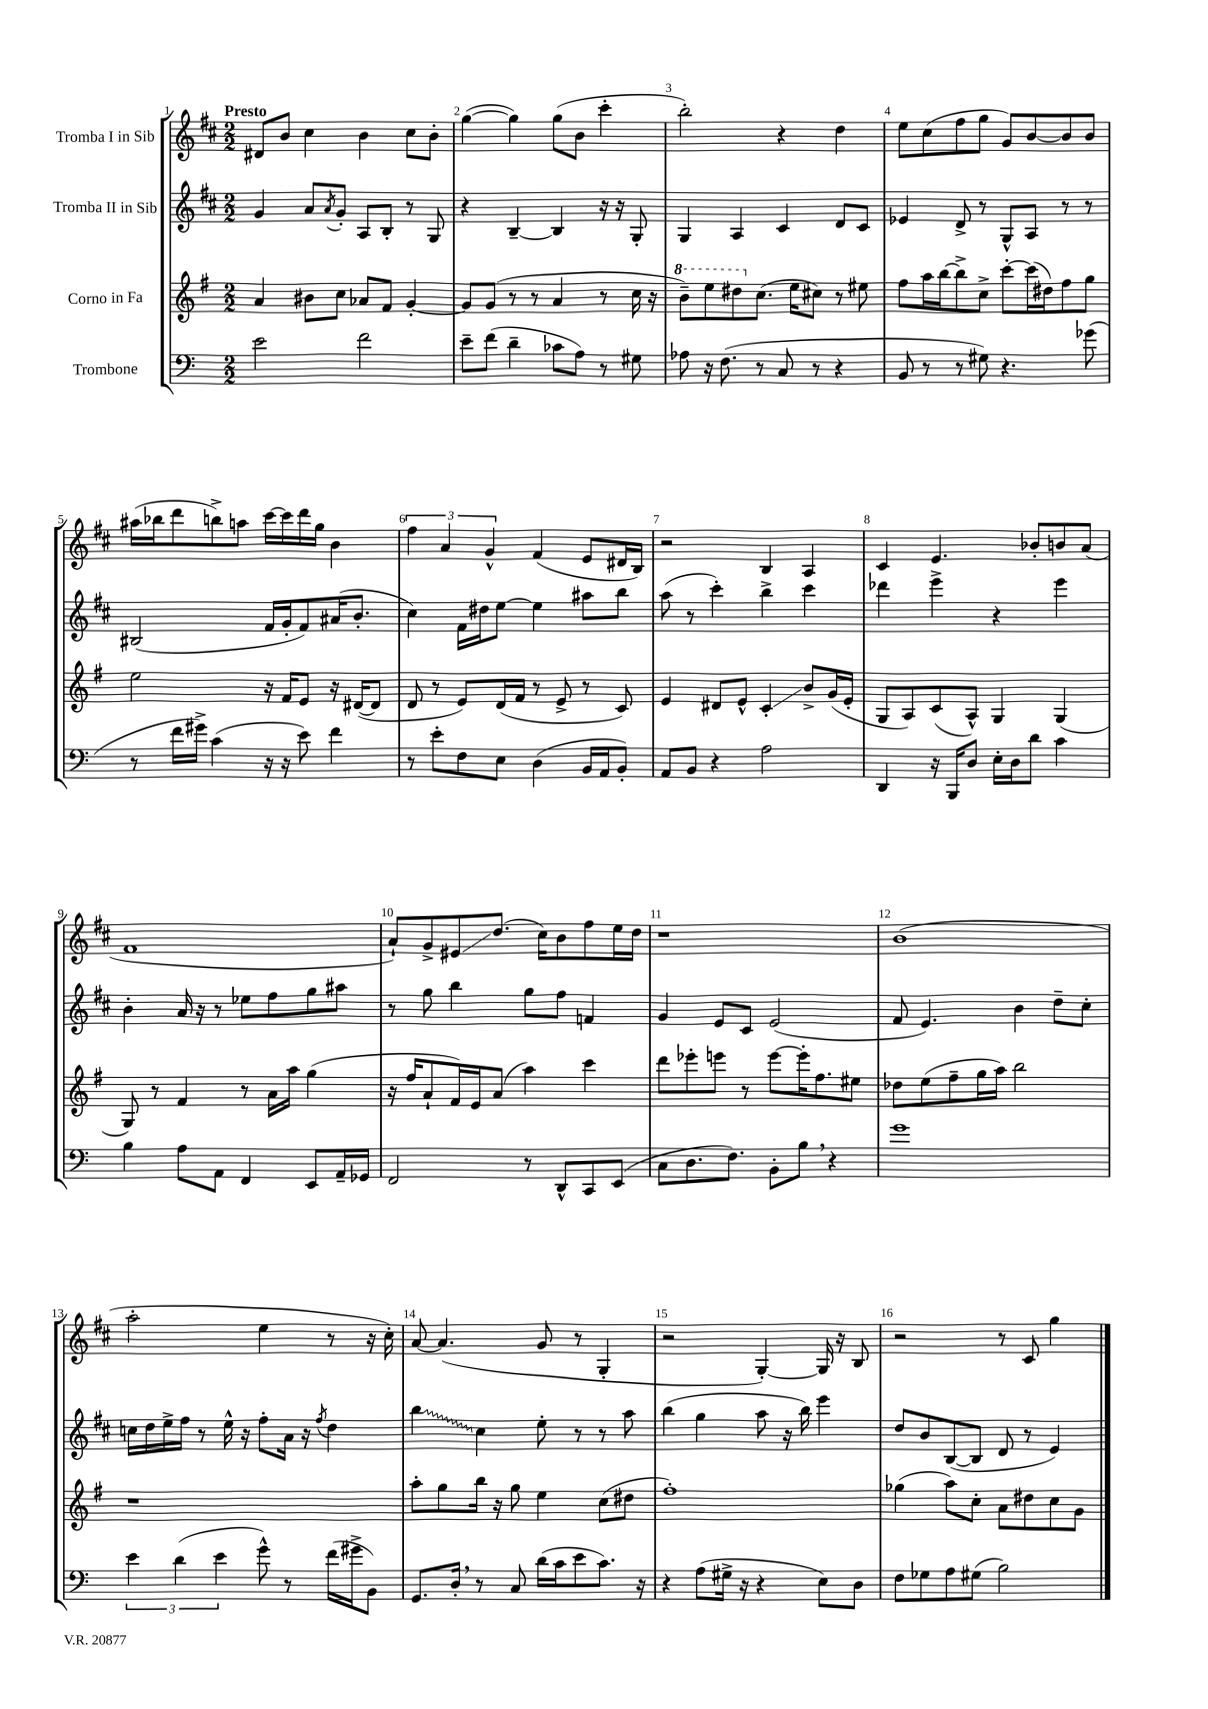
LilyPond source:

<<
\new StaffGroup <<
\new Staff = "s0" \with { instrumentName = "Tromba I in Sib" } {
    \clef treble \key d \major \numericTimeSignature \time 2/2 \tempo "Presto"
    dis'8 b'8 cis''4 b'4 cis''8 b'8-. |
    g''4~( g''4) g''8( b'8 cis'''4-. |
    b''2-.) r4 d''4 |
    e''8 cis''8( fis''8 g''8 g'8) b'8~ b'8 b'8 |
    ais''16( bes''16 d'''8 b''8->) a''8 cis'''16~ cis'''16 d'''16 g''16 b'4 |
    \tuplet 3/2 { fis''4 a'4 g'4-^ } fis'4( e'8 dis'16 b16) |
    r2 b4 a4 |
    cis'4 e'4. bes'8-. b'8 a'8( |
    fis'1 |
    a'8-!) g'8-> eis'8\glissando d''8.( cis''16) b'8 fis''8 e''16 d''16 |
    r1 |
    b'1( |
    a''2-. e''4 r8 r16 cis''16-.) |
    a'8~ a'4.( g'8 r8 g4-. |
    r2 g4~-.) g16 r16 b8 |
    r2 r8 cis'8 g''4 \bar "|." |
}
\new Staff = "s1" \with { instrumentName = "Tromba II in Sib" } {
    \clef treble \key d \major \numericTimeSignature \time 2/2
    g'4 a'8 \acciaccatura { a'8 } g'8-. a8 b8-. r8 g8 |
    r4 b4~-- b4 r16 r16 g8-. |
    g4 a4 cis'4 d'8 cis'8 |
    ees'4 d'8-> r8 g8-^ a8 r8 r8 |
    bis2( fis'16 g'16-. fis'8) ais'16( b'8.-. |
    cis''4) fis'16 dis''16 e''8~ e''4 ais''8 b''8 |
    a''8( r8 cis'''4-.) b''4-> cis'''4 |
    des'''4 e'''4-> r4 e'''4 |
    b'4-. a'16 r16 r8 ees''8 fis''8 g''8 ais''8 |
    r8 g''8 b''4 g''8 fis''8 f'4 |
    g'4 e'8 cis'8 e'2( |
    fis'8 e'4.) b'4 d''8-- cis''8-. |
    c''16 d''16 e''16-> fis''16 r8 e''16-^ r16 fis''8-. a'16 r16 \acciaccatura { fis''8 } d''4 |
    \once \override Glissando.style = #'zigzag b''4\glissando cis''4 e''8-. r8 r8 a''8 |
    b''4( g''4 a''8 r16 b''16) e'''4 |
    d''8 b'8 b8~( b8 d'8 r8 e'4) \bar "|." |
}
\new Staff = "s2" \with { instrumentName = "Corno in Fa" } {
    \clef treble \key g \major \numericTimeSignature \time 2/2
    a'4 bis'8 c''8 aes'8 fis'8 g'4~-. |
    g'8 g'8( r8 r8 a'4 r8 c''16 r16 |
    \ottava #1 b''8--) e'''8 dis'''8 \ottava #0 c''8.( e''16 cis''8) r8 eis''8 |
    fis''8 a''16 b''16~ b''8-> c''8-> c'''8~-. c'''16( dis''16) fis''8 g''8 |
    e''2 r16 fis'16 e'8 r16 dis'16~( dis'8 |
    d'8 r8 e'8) d'16( fis'16 r8 e'8-> r8 c'8) |
    e'4 dis'8 e'8-^ c'4-.\glissando b'8-> g'16( e'16-. |
    g8 a8) c'8( a8-^) g4 g4( |
    g8) r8 fis'4 r8 a'16 a''16 g''4( |
    r16 fis''16 a'8-! fis'16) e'16 a'8( a''4) c'''4 |
    d'''8 ees'''8-. e'''8 r8 e'''8~ e'''16-. fis''8. eis''8 |
    des''8 e''8( fis''8-- g''16 a''16) b''2 |
    r1 |
    a''8-. g''8 b''16 r16 g''8 e''4 c''8( dis''8 |
    fis''1-.) |
    ges''4( a''8) c''8-. a'8 dis''8 c''8 g'8 \bar "|." |
}
\new Staff = "s3" \with { instrumentName = "Trombone" } {
    \clef bass \key c \major \numericTimeSignature \time 2/2
    e'2 f'2 |
    e'8-- f'8( d'4-- ces'8 a8) r8 gis8 |
    aes8 r16 f8.( r8 c8 r8 r4 |
    b,8 r8 r8 gis8) r4. ges'8( |
    r8 f'16 gis'16->) c'4( r16 r16 e'8) f'4 |
    r8 e'8-. f8 e8 d4( b,16 a,16 b,8-.) |
    a,8 b,8 r4 a2 |
    d,4 r16 b,,16 d8 e16-. d16 d'8 c'4 |
    b4 a8 a,8 f,4 e,8 a,16-- ges,16 |
    f,2 r8 d,8-^ c,8 e,8( |
    c8 d8. f8.) b,8-. b8 \breathe r4 |
    g'1 |
    \tuplet 3/2 { e'4 d'4( e'4 } g'8-^) r8 f'16( gis'16-> b,8) |
    g,8. d16-. \breathe r8 c8 d'16( c'16 e'8 c'8.) r16 |
    r4 a8( gis16-> r16 r4 e8) d8 |
    f8 ges8 a8 gis8( b2) \bar "|." |
}
>>
>>
\layout { \context { \Score \override BarNumber.break-visibility = ##(#f #t #t) barNumberVisibility = #all-bar-numbers-visible } }
